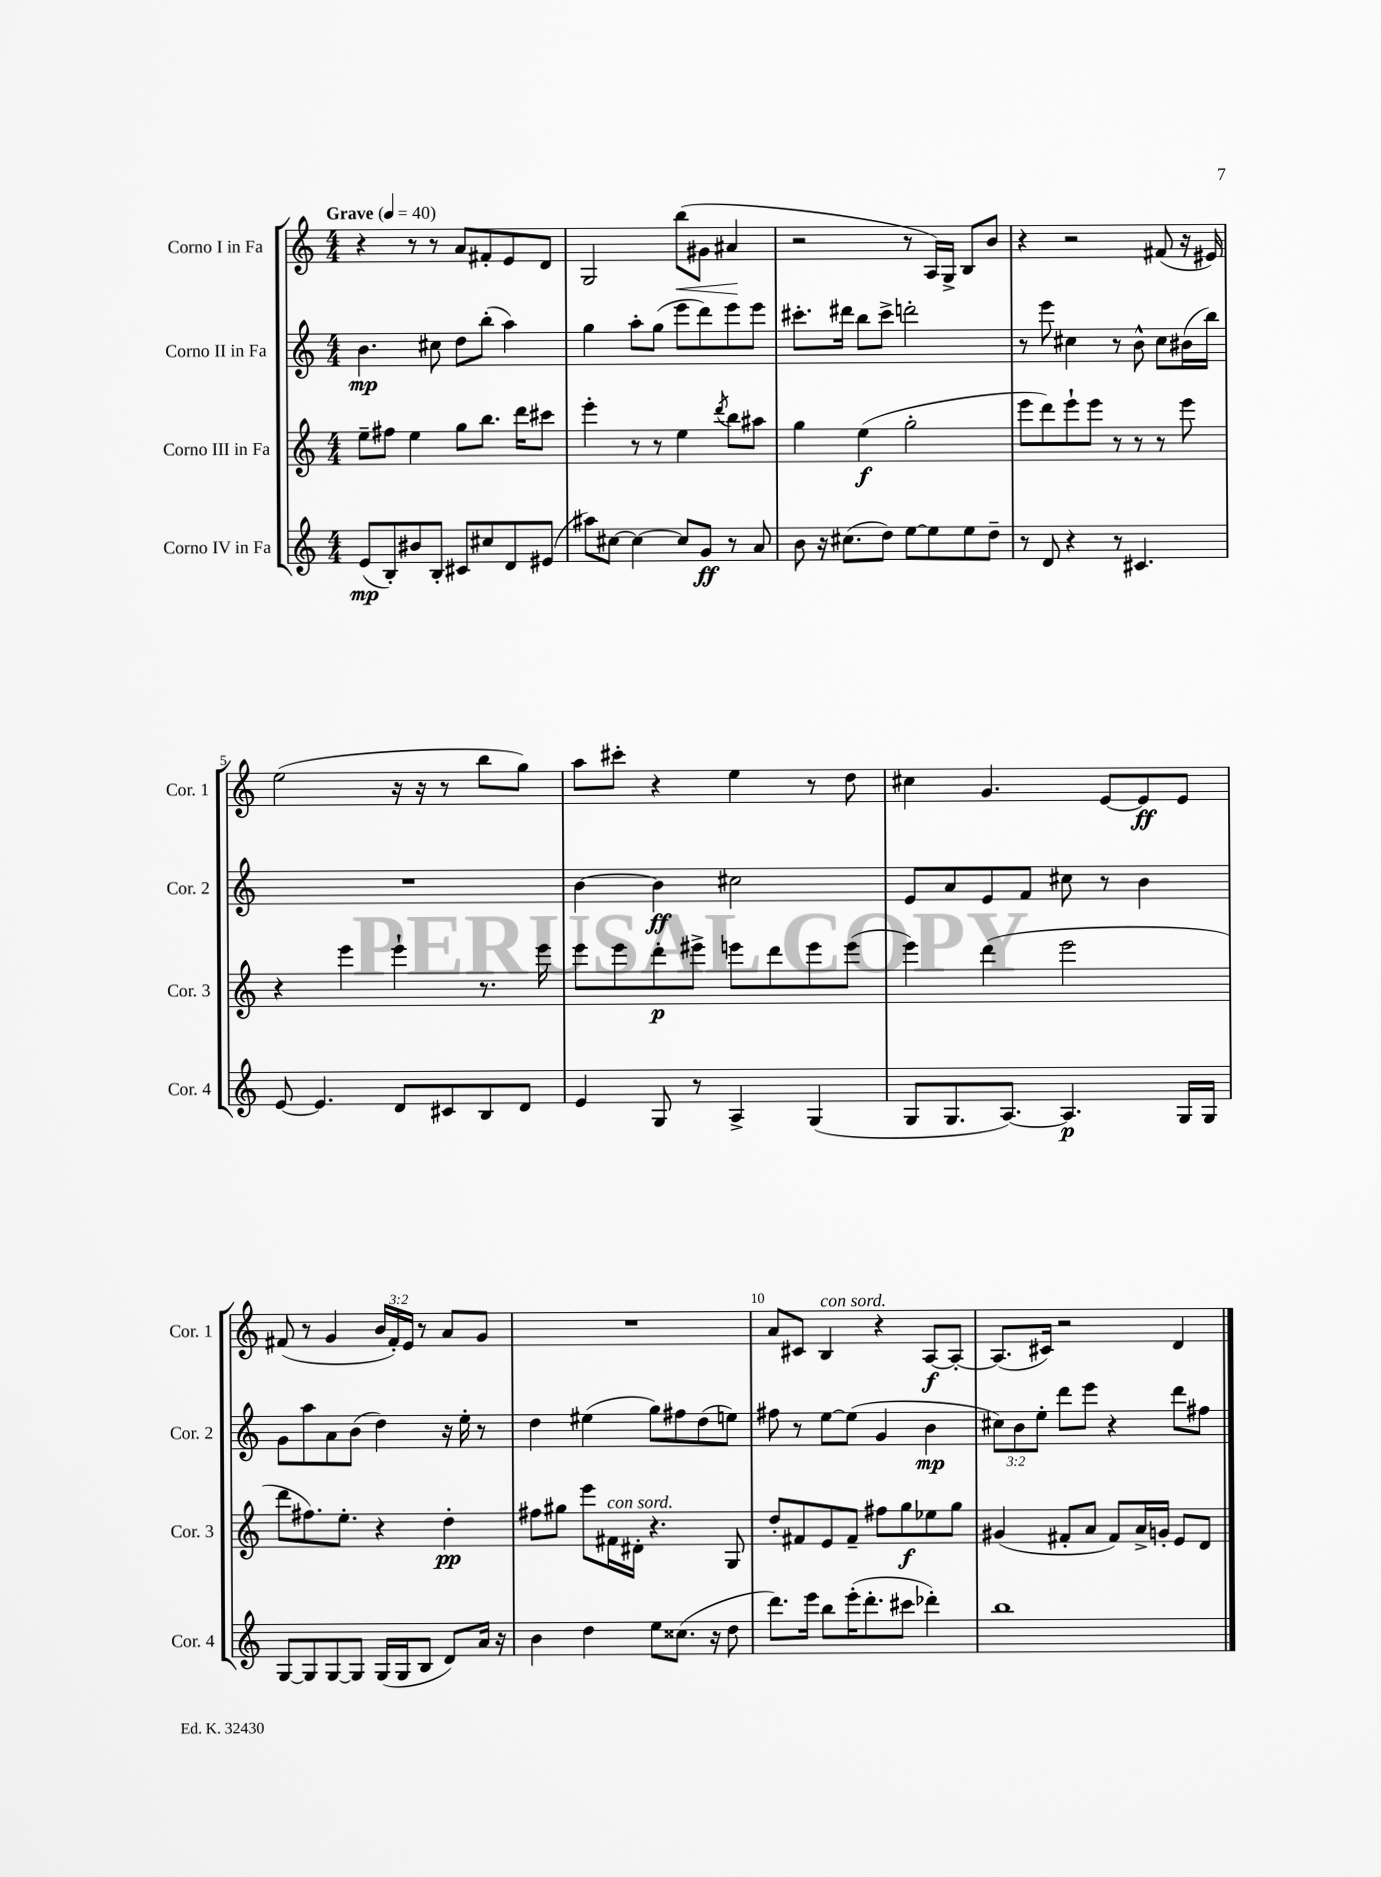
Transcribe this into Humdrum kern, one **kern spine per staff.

**kern	**dynam	**kern	**dynam	**kern	**dynam	**kern	**dynam
*part4	*part4	*part3	*part3	*part2	*part2	*part1	*part1
*staff4	*staff4	*staff3	*staff3	*staff2	*staff2	*staff1	*staff1
*I"Corno IV in Fa	*	*I"Corno III in Fa	*	*I"Corno II in Fa	*	*I"Corno I in Fa	*
*I'Cor. 4	*	*I'Cor. 3	*	*I'Cor. 2	*	*I'Cor. 1	*
*clefG2	*	*clefG2	*	*clefG2	*	*clefG2	*
*k[]	*	*k[]	*	*k[]	*	*k[]	*
*M4/4	*	*M4/4	*	*M4/4	*	*M4/4	*
*MM40	*	*MM40	*	*MM40	*	*MM40	*
=1	=1	=1	=1	=1	=1	=1	=1
!	!	!	!	!	!	!LO:TX:a:B:t=Grave	!
(8e/L	mp	8ee~\L	.	4.b\	mp	4r	.
8B'/)	.	8ff#X\J	.	.	.	.	.
8b#X/	.	4ee\	.	.	.	8r	.
8B'/J	.	.	.	8cc#X\	.	8r	.
8c#X/L	.	8gg\L	.	8dd\L	.	8a/L	.
8cc#X/	.	8.bb\J	.	(8bb'\J	.	8f#X'/	.
8d/	.	.	.	4aa\)	.	8e/	.
.	.	16ddd\KL	.	.	.	.	.
(8e#X/J	.	8ccc#X\J	.	.	.	8d/J	.
=2	=2	=2	=2	=2	=2	=2	=2
8aa#X\L)	.	4eee'\	.	4gg\	.	2G/	.
[8cc#X\J	.	.	.	.	.	.	.
4cc#\_	.	8r	.	8aa'\L	.	.	.
.	.	8r	.	(8gg\J	.	.	.
!	!	!	!	!	!	!	!LO:HP:b
8cc#/L]	.	4ee\	.	8eee\L	.	(8bb\L	<
8g/J	ff	.	.	8ddd\)	.	8g#X\J	.
.	.	8qddd/	.	.	.	.	.
8r	.	8bb\L	.	8eee\	.	4a#X/	.
8a/	.	8aa#X\J	.	8eee\J	.	.	.
.	.	.	.	.	.	.	[
=3	=3	=3	=3	=3	=3	=3	=3
8b\	.	4gg\	.	8.ccc#X'\L	.	2r	.
16r	.	.	.	.	.	.	.
(8.cc#X\L	.	.	.	16ddd#X\Jk	.	.	.
.	.	(4ee\	f	8bb\L	.	.	.
8dd\J)	.	.	.	8ccc#^\J	.	.	.
[8ee\L	.	2gg'\	.	2dddn'\	.	8r	.
8ee\]	.	.	.	.	.	16A/LL)	.
.	.	.	.	.	.	16G^/JJ	.
8ee\	.	.	.	.	.	8B/L	.
8dd~\J	.	.	.	.	.	8b/J	.
=4	=4	=4	=4	=4	=4	=4	=4
8r	.	8eee\L	.	8r	.	4r	.
8d/	.	8ddd\)	.	8eee\	.	.	.
4r	.	8eee`\	.	4cc#X\	.	2r	.
.	.	8eee\J	.	.	.	.	.
8r	.	8r	.	8r	.	.	.
4.c#X/	.	8r	.	8b^^\	.	.	.
.	.	8r	.	8cc#\L	.	(8f#X/	.
.	.	8eee\	.	(16b#X\L	.	16r	.
.	.	.	.	16bb\JJ)	.	16e#X/)	.
!!LO:LB:g=z
=5	=5	=5	=5	=5	=5	=5	=5
[8e/	.	4r	.	1r	.	(2ee\	.
4.e/]	.	.	.	.	.	.	.
.	.	4eee\	.	.	.	.	.
8d/L	.	4eee`\	.	.	.	16r	.
.	.	.	.	.	.	16r	.
8c#X/	.	.	.	.	.	8r	.
8B/	.	8.r	.	.	.	8bb\L	.
8d/J	.	.	.	.	.	8gg\J)	.
.	.	16eee\	.	.	.	.	.
=6	=6	=6	=6	=6	=6	=6	=6
4e/	.	8eee\L	.	[4b\	.	8aa\L	.
.	.	8eee\	.	.	.	8ccc#X'\J	.
8G/	.	8ddd'\	p	4b\]	ff	4r	.
8r	.	8eee#X^\J	.	.	.	.	.
4A^/	.	8eeen\L	.	2cc#X\	.	4ee\	.
.	.	8ddd\	.	.	.	.	.
(4G/	.	8eee\	.	.	.	8r	.
.	.	(8eee\J	.	.	.	8dd\	.
=7	=7	=7	=7	=7	=7	=7	=7
8G/L	.	4eee\)	.	8e/L	.	4cc#X\	.
8.G/	.	.	.	8a/	.	.	.
.	.	(4ddd\	.	8e/	.	4.g/	.
[8.A/J)	.	.	.	.	.	.	.
.	.	.	.	8f/J	.	.	.
4.A/]	p	2eee\	.	8cc#X\	.	.	.
.	.	.	.	8r	.	[8e/L	.
.	.	.	.	4b\	.	8e/]	ff
16G/LL	.	.	.	.	.	8e/J	.
16G/JJ	.	.	.	.	.	.	.
!!LO:LB:g=z
=8	=8	=8	=8	=8	=8	=8	=8
[8G/L	.	8ddd\L	.	8g\L	.	(8f#X/	.
8G/]	.	8.ff#X\)	.	8aa\	.	8r	.
[8G/	.	.	.	8a\	.	4g/	.
.	.	8.ee'\J	.	.	.	.	.
8G/J]	.	.	.	(8b\J	.	.	.
(16G/LL	.	4r	.	4dd\)	.	24b/LL	.
.	.	.	.	.	.	24f#'/)	.
16G/J	.	.	.	.	.	.	.
.	.	.	.	.	.	24e/JJ	.
8B/J	.	.	.	.	.	8r	.
8d/L)	.	4dd'\	pp	16r	.	8a/L	.
.	.	.	.	16ee'\	.	.	.
16a/Jk	.	.	.	8r	.	8g/J	.
16r	.	.	.	.	.	.	.
=9	=9	=9	=9	=9	=9	=9	=9
4b\	.	8ff#X\L	.	4dd\	.	1r	.
.	.	8gg#X\J	.	.	.	.	.
4dd\	.	8eee\L	.	(4ee#X\	.	.	.
!	!	!LO:TX:a:i:t=con sord.	!	!	!	!	!
.	.	16f#X\L	.	.	.	.	.
.	.	16d#X'\JJ	.	.	.	.	.
8ee\L	.	4.r	.	8gg\L)	.	.	.
(8.cc##X\J	.	.	.	8ff#X\	.	.	.
.	.	.	.	(8dd\	.	.	.
16r	.	.	.	.	.	.	.
8dd\	.	8G/	.	8een\J)	.	.	.
=10	=10	=10	=10	=10	=10	=10	=10
8.ddd\L)	.	8dd'/L	.	8ff#X\	.	8a/L	.
.	.	8f#X/	.	8r	.	8c#X/J	.
16eee\Jk	.	.	.	.	.	.	.
!	!	!	!	!	!	!LO:TX:a:i:t=con sord.	!
8bb\L	.	8e/	.	[8ee\L	.	4B/	.
(16eee'\K	.	8f#~/J	.	(8ee\J]	.	.	.
8.ddd'\	.	.	.	.	.	.	.
.	.	8ff#X\L	.	4g/	.	4r	.
8ccc#X\J	.	8gg\	f	.	.	.	.
4ddd-X'\)	.	8ee-X\	.	4b\	mp	[8A/L	f
.	.	8gg\J	.	.	.	8A'/J_	.
=11	=11	=11	=11	=11	=11	=11	=11
1bb	.	(4g#X/	.	12cc#X\L)	.	(8.A/L]	.
.	.	.	.	12b\	.	.	.
.	.	.	.	12ee'\J	.	.	.
.	.	.	.	.	.	16c#X/Jk)	.
.	.	8f#X'/L	.	8ddd\L	.	2r	.
.	.	8a/J	.	8eee\J	.	.	.
.	.	8f#/L)	.	4r	.	.	.
.	.	16a^/L	.	.	.	.	.
.	.	16gn'/JJ	.	.	.	.	.
.	.	8e/L	.	8ddd\L	.	4d/	.
.	.	8d/J	.	8ff#X\J	.	.	.
==	==	==	==	==	==	==	==
*-	*-	*-	*-	*-	*-	*-	*-
